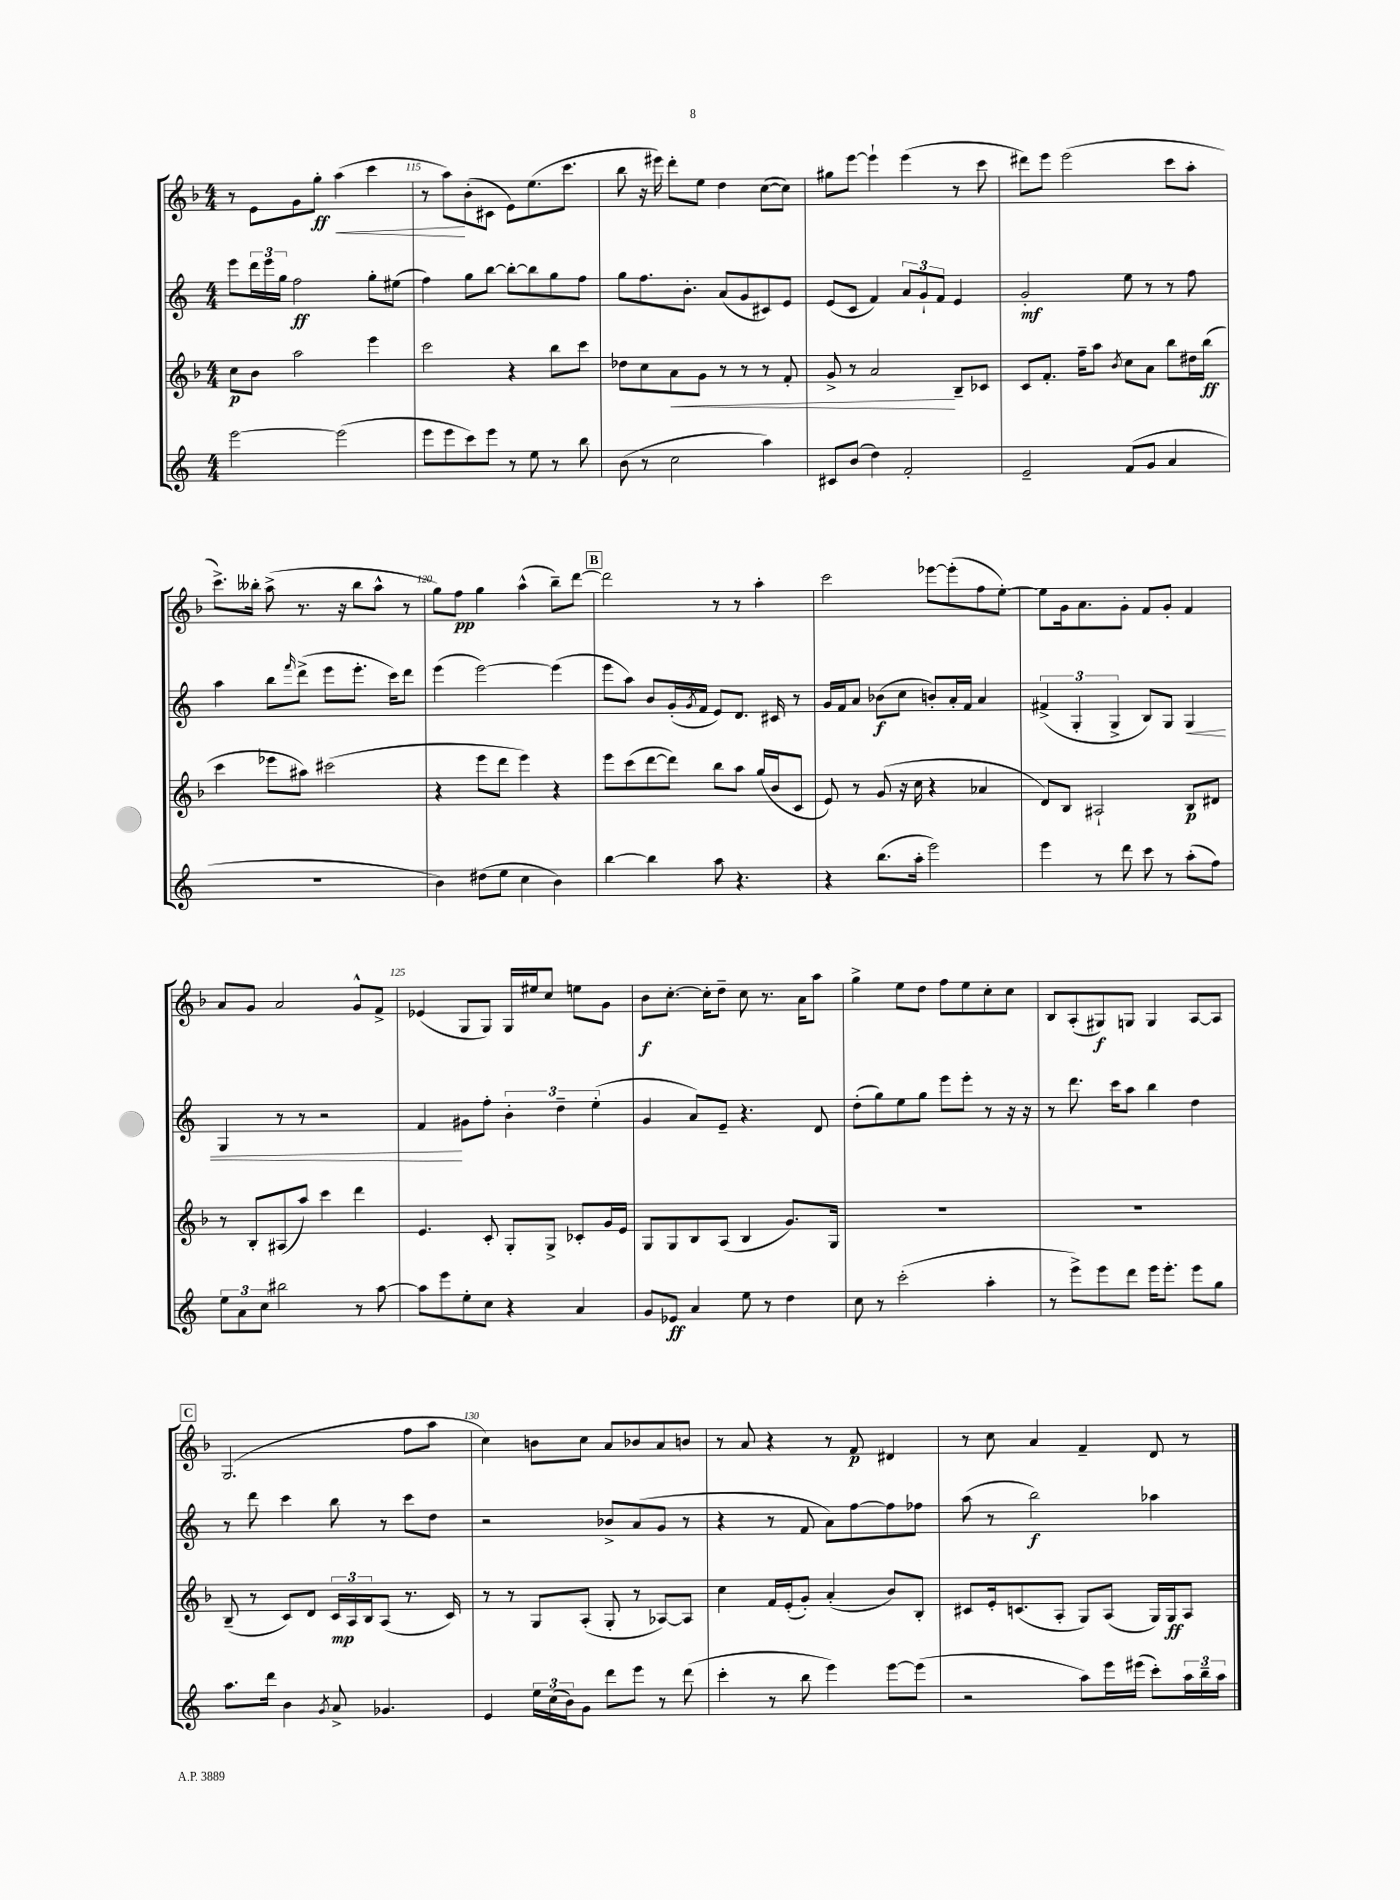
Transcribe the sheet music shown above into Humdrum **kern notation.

**kern	**kern	**kern	**kern
*staff4	*staff3	*staff2	*staff1
*clefG2	*clefG2	*clefG2	*clefG2
*k[]	*k[b-]	*k[]	*k[b-]
*M4/4	*M4/4	*M4/4	*M4/4
[2eee	8cc	8eee	8r
.	8b-	24ddd	8e
.	.	24eee	.
.	.	24gg	.
.	2aa	2ff	8g
.	.	.	8gg'
(2eee]	.	.	(4aa
.	4eee	8gg'	4ccc
.	.	(8ee#	.
=	=	=	=
8eee	2ccc	4ff)	8r
8eee	.	.	8aa)
8ccc)	.	8gg	(8b-'
8eee	.	[8bb	8c#
8r	4r	8bb'_	8e)
8ee	.	8bb]	(8.ee
8r	8bb-	8gg	.
.	.	.	8.ccc
8bb	8ccc	8ff	.
=	=	=	=
(8b	8dd-	8gg	8bb-
8r	8cc	8.ff	16r
.	.	.	16eee#)
2cc	8a	.	8ddd'
.	.	8.b'	.
.	8g	.	8ee
.	8r	(8a	4dd
.	8r	8g	.
4aa)	8r	8c#)	([8cc
.	8f'	8e	8cc])
=	=	=	=
8c#	8g^	(8e	8gg#
(8b	8r	8c	[8eee
4dd)	2a	4f)	4eee`]
2f'	.	12a	(4eee
.	.	12g`	.
.	.	12f	.
.	8B-~	4e	8r
.	8c-	.	8ccc
=	=	=	=
2e~	8c	2g'	8ddd#)
.	8.f'	.	8eee
.	.	.	(2eee
.	16ff~	.	.
.	8aa	.	.
.	8qb-	.	.
(8f	8cc	8ee	.
8g	8a	8r	.
4a	8bb-	8r	8ccc
.	16dd#	8ff	8aa'
.	(16bb-	.	.
=	=	=	=
1r	4ccc	4aa	8.ccc^)
.	.	.	16bb--'
.	8eee-	8bb	(8aa^
.	.	16qqfff	.
.	8aa#)	(8ddd^	8.r
.	(2ccc#	8eee	.
.	.	.	16r
.	.	8.eee'	8bb--
.	.	.	8aa^^
.	.	16ccc)	.
.	.	8ddd	8r
=	=	=	=
4b)	4r	(4eee	8gg)
.	.	.	8ff
(8dd#	8eee	[2eee)	4gg
8ee	8ddd	.	.
4cc	4eee)	.	(4aa^^
4b)	4r	(4eee]	8bb-~)
.	.	.	[8ddd
=	=	=	=
[4bb	8eee	8eee	2ddd]
.	(8ccc	8aa)	.
4bb]	[8ddd	8b	.
.	8ddd])	(16g'	.
.	.	8qg	.
.	.	16f	.
8aa	8bb-	8e)	8r
4.r	8aa	8.d	8r
.	(16gg	.	4aa'
.	16b-	16c#	.
.	8c	8r	.
=	=	=	=
4r	8e)	16g	2ccc
.	.	16f	.
.	8r	8a	.
(8.bb	(8g	(8b-	.
.	16r	8cc	.
16aa'	16cc	.	.
2eee)	4r	8b')	[8eee-
.	.	16a'	(8eee-']
.	.	16f	.
.	4a-	4a	8ff
.	.	.	[8ee')
=	=	=	=
4eee	8d)	(6f#^	8ee]
.	8B-	.	16g
.	.	6G'	.
.	.	.	8.a
8r	2A#`	.	.
.	.	6G^	.
8ddd	.	.	8g'
8ccc	.	8B)	8f
8r	.	8G	8g'
(8aa'	8B-	4G	4f
8ff)	8d#	.	.
=	=	=	=
12ee	8r	4G	8a
12a	.	.	.
.	8B-'	.	8g
12cc	.	.	.
2bb#	(8A#	8r	2a
.	8aa)	8r	.
.	4ccc	2r	.
8r	4ddd	.	8g^^
[8aa	.	.	8f^
=	=	=	=
8aa]	4.e	4f	(4e-
8eee	.	.	.
8ee'	.	8g#	8G
8cc	8c'	8ff'	8G)
4r	8G'	6b'	16G
.	.	.	16ee#
.	8G^	.	8cc
.	.	6dd~	.
4a	8c-'	.	8ee
.	.	(6ee'	.
.	16g	.	8g
.	16e	.	.
=	=	=	=
8g	8G	4g	8b-
8e-	8G	.	[8.cc'
4a	8B-	8a)	.
.	.	.	16cc']
.	(8A	8e~	8dd~
8ee	4B-	4.r	8cc
8r	.	.	8.r
4dd	8.g)	.	.
.	.	.	16a
.	.	8d	8aa
.	16G	.	.
=	=	=	=
8cc	1r	(8dd'	4gg^
8r	.	8gg)	.
(2ccc'	.	8ee	8ee
.	.	8gg	8dd
.	.	8eee	8ff
.	.	8eee'	8ee
4aa'	.	8r	8cc'
.	.	16r	8cc
.	.	16r	.
=	=	=	=
8r	1r	8r	8B-
8eee^)	.	8.ddd	(8A'
8eee	.	.	8G#)
.	.	16ccc	.
8ddd	.	8aa	8G
16eee	.	4bb	4G
8.eee'	.	.	.
8eee	.	4dd	[8A
8gg	.	.	8A]
=	=	=	=
8.aa	(8B-~	8r	(2.G
.	8r	8ddd	.
16ddd	.	.	.
4b	8c)	4ccc	.
.	8d	.	.
8qg	.	.	.
8a^	24c	8bb	.
.	24A	.	.
.	24B-	.	.
4.g-	(8A	8r	.
.	8.r	8ccc	8ff
.	.	8dd	8aa
.	16c)	.	.
=	=	=	=
4e	8r	2r	4cc)
.	8r	.	.
24ee	8G	.	8b
(24cc	.	.	.
24b)	.	.	.
8g	(8A'	.	8cc
8ddd	8G'	8b-^	8a
8eee	8r	(8a	8b-
8r	[8A-)	8g	8a
(8ddd	8A-]	8r	8b
=	=	=	=
4ccc'	4cc	4r	8r
.	.	.	8a
8r	16f	8r	4r
.	(16e'	.	.
8bb	8g')	8f	.
4eee)	(4a'	8a)	8r
.	.	[8ff	8f
[8eee	8b-)	8ff]	4d#
(8eee]	8B-'	8ff-	.
=	=	=	=
2r	8c#	(8aa	8r
.	16e'	8r	8cc
.	(8.c	.	.
.	.	2bb)	4a
.	8A'	.	.
8aa)	8G)	.	4f~
16eee	(8A	.	.
(16eee#	.	.	.
8ccc')	16G)	4aa-	8d
.	16G	.	.
24aa	8A	.	8r
24bb~	.	.	.
24aa	.	.	.
==	==	==	==
*-	*-	*-	*-
